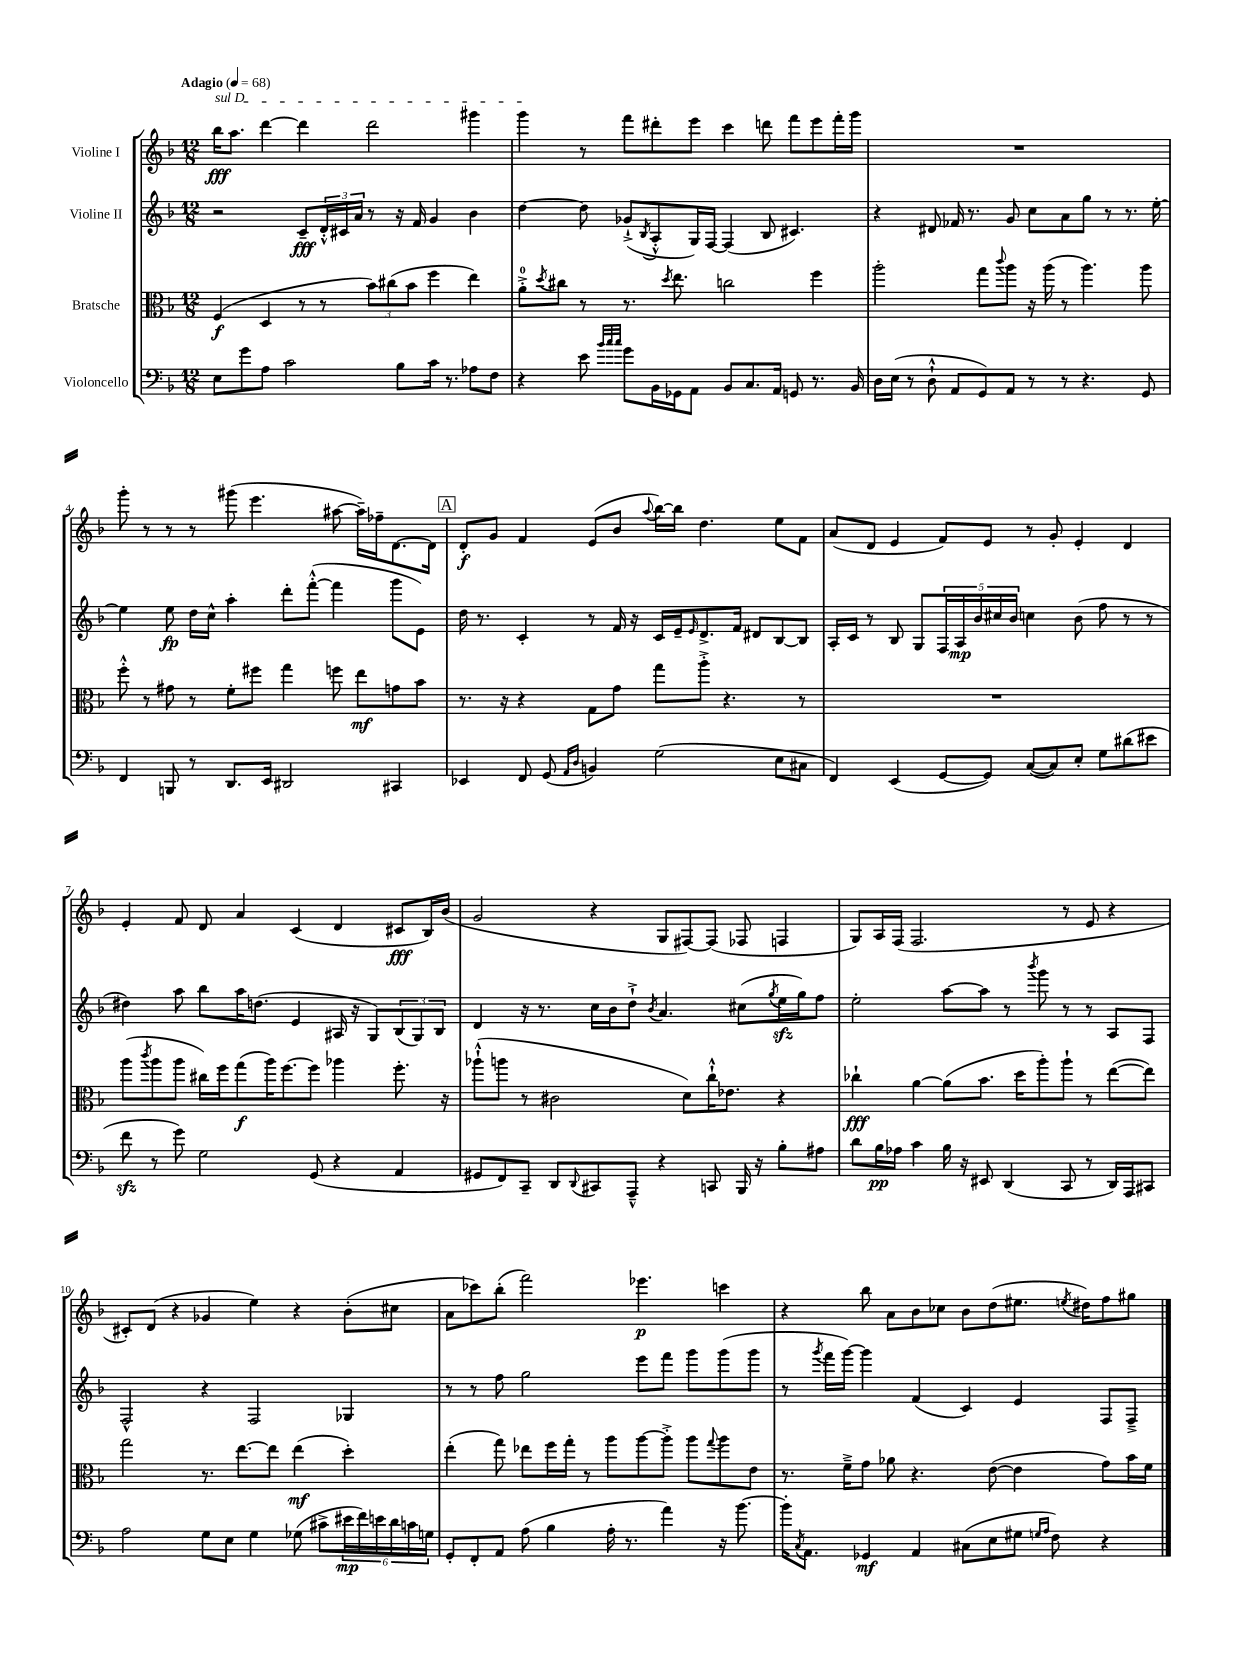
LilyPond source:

<<
\new StaffGroup <<
\new Staff = "s0" \with { instrumentName = "Violine I" } {
    \clef treble \key f \major \numericTimeSignature \time 12/8 \tempo "Adagio" 4 = 68
    \once \override TextSpanner.bound-details.left.text = \markup { \italic "sul D" } bes''16\fff\startTextSpan a''8. d'''4~ d'''4 d'''2 gis'''4 |
    g'''4\stopTextSpan r8 f'''8 dis'''8-. e'''8 c'''4 d'''8 f'''8 e'''8 f'''16-. g'''16 |
    R1. |
    g'''8-. r8 r8 r8 gis'''8( e'''4. ais''8~ ais''16--) fes''16-- d'8.~ d'16 |
    \mark \markup { \box "A" } d'8-.\f g'8 f'4 e'8( bes'8 \appoggiatura { a''8 } bes''16~) bes''16 d''4. e''8 f'8 |
    a'8( d'8 e'4 f'8) e'8 r8 g'8-. e'4-. d'4 |
    e'4-. f'8 d'8 a'4 c'4( d'4 cis'8\fff bes16) bes'16( |
    g'2 r4 g8 fis8~) fis8( fes8 f4 |
    g8) a16 f16( f2. r8 e'8 r4 |
    cis'8-.) d'8( r4 ges'4 e''4) r4 bes'8-.( cis''8 |
    a'8 ces'''8) bes''8-.( f'''2) ees'''4.\p c'''4 |
    r4 bes''8 a'8 bes'8 ces''8 bes'8 d''8( eis''8. \acciaccatura { e''8 } dis''16) f''8 gis''8 \bar "|." |
}
\new Staff = "s1" \with { instrumentName = "Violine II" } {
    \clef treble \key f \major \numericTimeSignature \time 12/8
    r2 c'8--\fff \tuplet 3/2 { d'16-.-^ cis'16 a'16 } r8 r16 f'16 g'4 bes'4 |
    d''4~ d''8 ges'8-!->( \acciaccatura { bes8 } a8-.-^ g16) f16~ f4( bes8 cis'4.) |
    r4 dis'8 fes'16 r8. g'8 c''8 a'8 g''8 r8 r8. e''16~-. |
    e''4 e''8\fp d''16 c''16-^ a''4-. d'''8-. f'''8~-.-^( f'''4 g'''8 e'8) |
    \mark \markup { \box "A" } d''16 r8. c'4-. r8 f'16 r16 c'16 e'16-- \grace { e'16 } d'8.-> f'16 dis'8 bes8~ bes8 |
    a16-. c'16 r8 bes8 g8 \tuplet 5/4 { f16 a16\mp bes'16 cis''16 bes'16 } c''4 bes'8( f''8 r8 r8 |
    dis''4) a''8 bes''8 a''16 d''8.( e'4 ais16 r16 g8) \tuplet 3/2 { bes8( g8) bes8 } |
    d'4 r16 r8. c''16 bes'16 d''8-!-> \acciaccatura { bes'8 } a'4. cis''8( \acciaccatura { g''8 } e''16\sfz g''16) f''8 |
    e''2-. a''8~ a''8 r8 \acciaccatura { bes'''8 } g'''8 r8 r8 a8 f8 |
    f2-^ r4 f2 ges4 |
    r8 r8 f''8 g''2 e'''8 f'''8 g'''8 g'''8( g'''8 |
    r8 \acciaccatura { g'''8 } f'''16 g'''16~) g'''4 f'4( c'4) e'4 f8 f8---> \bar "|." |
}
\new Staff = "s2" \with { instrumentName = "Bratsche" } {
    \clef alto \key f \major \numericTimeSignature \time 12/8
    f4\f( d4 r8 r8 \tuplet 3/2 { bes'8) cis''8( bes'8 } f''4 e''4) |
    a'8-0-.-> \acciaccatura { d''8 } cis''8 r8 r8. \acciaccatura { d''8 } e''8. c''2 f''4 |
    a''2-. g''8 \appoggiatura { c'''8 } a''8 r16 a''16( r8 a''4.) a''8 |
    f''8-.-^ r8 gis'8 r8 f'8-. fis''8 g''4 f''8 e''8\mf g'8 bes'8 |
    \mark \markup { \box "A" } r8. r16 r4 g8 g'8 g''8 a''8-.-> r4. r8 |
    R1. |
    a''8( \acciaccatura { c'''8 } a''8 a''8 cis''16) f''16 g''8\f( a''16) f''8.~ f''8 aes''4 f''8.-. r16 |
    aes''8-!-^( a''8 r8 cis'2 d'8) c''16-!-^ ees'8. r4 |
    ces''4-!\fff a'4~ a'8( bes'8. d''16 a''8-.) a''8-! r8 e''8~( e''8) |
    g''2 r8. e''8.~ e''8 e''4\mf( d''4-.) |
    e''4-.( g''8) ees''8 f''16 g''16-. r8 a''8 a''8~ a''8-.-> a''8 \appoggiatura { g''8 } a''8 e'8 |
    r8. f'16---> g'8 aes'8 r4. e'8~( e'4 g'8) bes'16 f'16 \bar "|." |
}
\new Staff = "s3" \with { instrumentName = "Violoncello" } {
    \clef bass \key f \major \numericTimeSignature \time 12/8
    e8 g'8 a8 c'2 bes8 c'16 r8. aes8 f8 |
    r4 e'8 \grace { bes'32 c''32 c''32 } g'8 bes,16 ges,16 a,8 bes,8 c8. a,16 g,8 r8. bes,16 |
    d16 e16( r8 d8-!-^ a,8 g,8) a,8 r8 r8 r4. g,8 |
    f,4 b,,8 r8 d,8. e,16 dis,2 cis,4 |
    \mark \markup { \box "A" } ees,4 f,8 g,8( \grace { a,16 d16 } b,4) g2( e8 cis8 |
    f,4) e,4( g,8~ g,8) c8~( c8) e8-. g8 dis'8( eis'8 |
    f'8\sfz r8 g'8) g2 g,8( r4 a,4 |
    gis,8 f,8) c,8-- d,8 \appoggiatura { d,8 } cis,8 a,,8---^ r4 c,8 bes,,16 r16 bes8-. ais8 |
    d'8 bes16\pp aes16 c'4 bes16 r16 eis,8 d,4( c,8 r8 d,16) a,,16 cis,8 |
    a2 g8 e8 g4 ges8( cis'8-> \tuplet 6/4 { eis'16\mp f'16) e'16 d'16 c'16 g16 } |
    g,8-. f,8-. a,8 a8( bes4 a16-. r8. a'4) r16 bes'8.~ |
    bes'16-. \acciaccatura { c8 } a,8. ges,4\mf a,4 cis8( e8 gis8 \grace { g16 a16 } f8) r4 \bar "|." |
}
>>
>>
